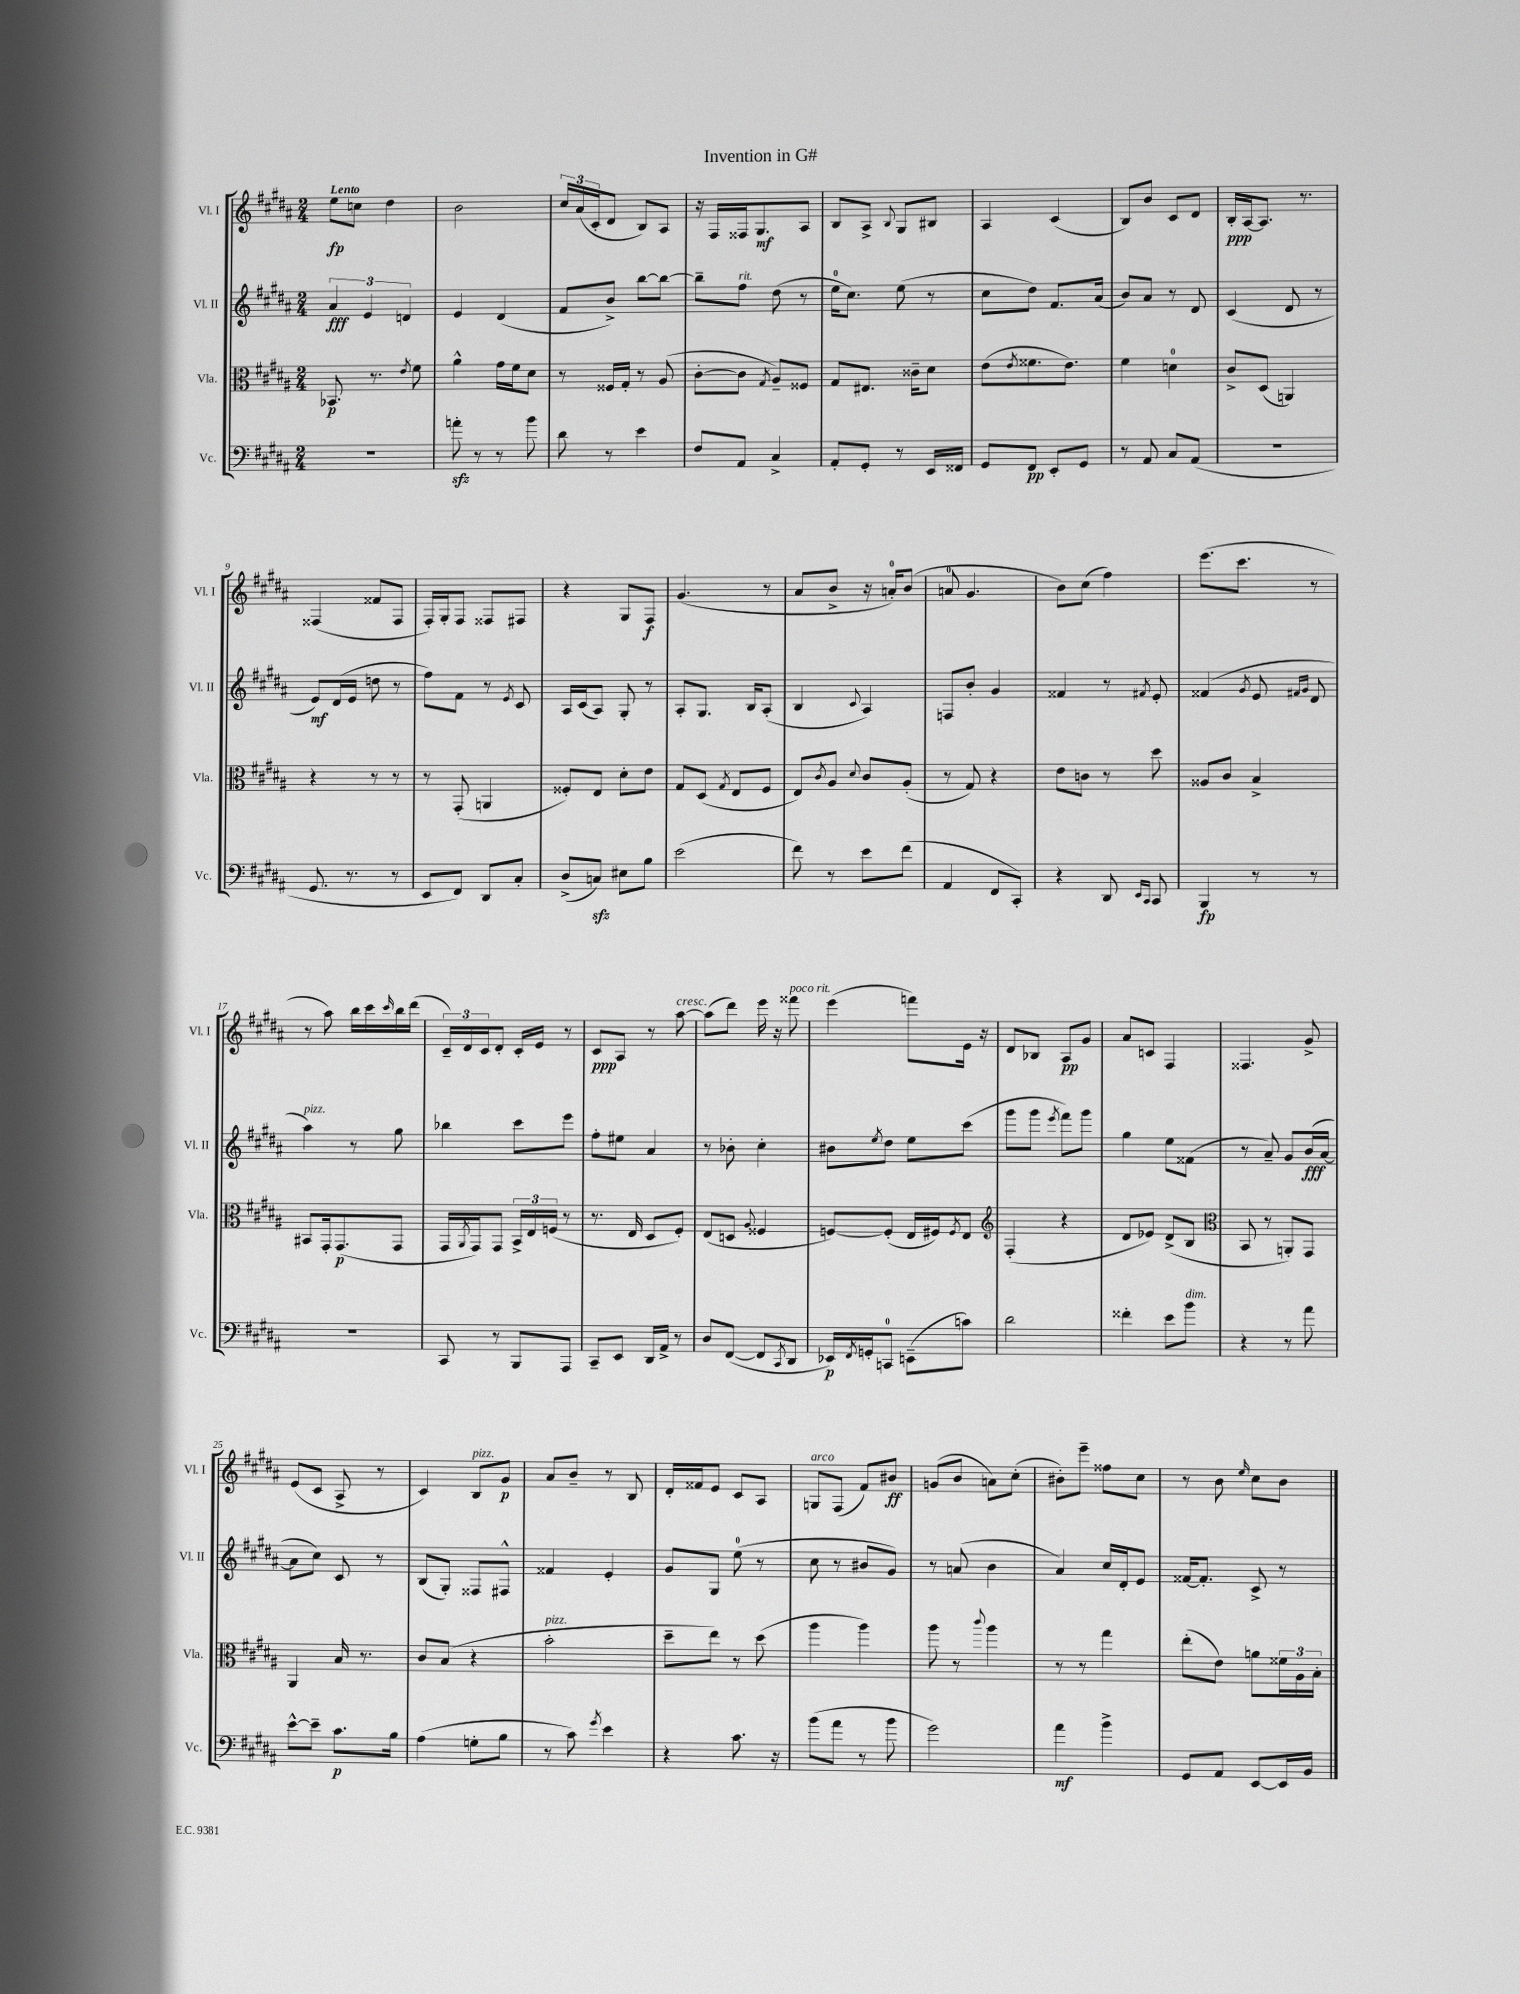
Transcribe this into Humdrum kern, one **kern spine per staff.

**kern	**dynam	**kern	**dynam	**kern	**dynam	**kern	**dynam
*part4	*part4	*part3	*part3	*part2	*part2	*part1	*part1
*staff4	*staff4	*staff3	*staff3	*staff2	*staff2	*staff1	*staff1
*I"Vc.	*	*I"Vla.	*	*I"Vl. II	*	*I"Vl. I	*
*I'Vc.	*	*I'Vla.	*	*I'Vl. II	*	*I'Vl. I	*
*clefF4	*	*clefC3	*	*clefG2	*	*clefG2	*
*k[f#c#g#d#a#]	*	*k[f#c#g#d#a#]	*	*k[f#c#g#d#a#]	*	*k[f#c#g#d#a#]	*
*M2/4	*	*M2/4	*	*M2/4	*	*M2/4	*
=1	=1	=1	=1	=1	=1	=1	=1
!	!	!	!	!	!	!LO:TX:a:B:t=Lento	!
2r	.	8.BB-X/	p	6a#/	fff	8ee\L	fp
.	.	.	.	.	.	8ccn\J	.
.	.	.	.	6e/	.	.	.
.	.	8.r	.	.	.	.	.
.	.	.	.	.	.	4dd#\	.
.	.	.	.	6dn/	.	.	.
.	.	8qe/	.	.	.	.	.
.	.	8f#\	.	.	.	.	.
=2	=2	=2	=2	=2	=2	=2	=2
8anzz'\	.	4a#^^\	.	4e/	.	2b\	.
8r	.	.	.	.	.	.	.
8r	.	16g#\LL	.	(4d#/	.	.	.
.	.	16f#\J	.	.	.	.	.
8b\	.	8d#\J	.	.	.	.	.
=3	=3	=3	=3	=3	=3	=3	=3
8d#\	.	8r	.	8f#/L	.	24cc#/LL	.
.	.	.	.	.	.	(24a#/	.
.	.	.	.	.	.	24c#'/J	.
8r	.	16F##X/LL	.	8b^/J)	.	8d#/J	.
.	.	16G#'/JJ	.	.	.	.	.
4e\	.	8r	.	[8bb\L	.	8B/L)	.
.	.	(8A#/	.	8bb\J_	.	8A#/J	.
=4	=4	=4	=4	=4	=4	=4	=4
8F#/L	.	[8c#'\L	.	8bb~\L]	.	16r	.
.	.	.	.	.	.	16F#/LL	.
!	!	!	!	!LO:TX:a:i:t=rit.	!	!	!
8AA#/J	.	8c#\J]	.	8ff#\J	.	16F##X/J	.
.	.	.	.	.	.	8.G#/	mf
.	.	8qG#/	.	.	.	.	.
4C#^/	.	8A#~/L)	.	(8dd#\	.	.	.
.	.	8F##X/J	.	8r	.	8A#/J	.
=5	=5	=5	=5	=5	=5	=5	=5
8AA#'/L	.	8G#/L	.	16ee\KL	.	8B/L	.
.	.	.	.	8.cc#\J)	.	.	.
8GG#'/J	.	8.E#X/J	.	.	.	8A#^/J	.
.	.	.	.	.	.	8qqB/	.
8r	.	.	.	(8ee\	.	8G#/L	.
.	.	16c##X~\KL	.	.	.	.	.
16EE/LL	.	8d#\J	.	8r	.	8B#X/J	.
16FF##X/JJ	.	.	.	.	.	.	.
=6	=6	=6	=6	=6	=6	=6	=6
8GG#/L	.	(8e\L	.	8cc#\L	.	4A#/	.
.	.	8qe/	.	.	.	.	.
8FF#/J	pp	8.f##X\	.	8dd#\J)	.	.	.
8EE'/L	.	.	.	8.f#/L	.	(4c#/	.
.	.	8.e\J)	.	.	.	.	.
8GG#/J	.	.	.	.	.	.	.
.	.	.	.	(16a#/Jk	.	.	.
=7	=7	=7	=7	=7	=7	=7	=7
8r	.	4f#\	.	8b/L)	.	8B/L)	.
8AA#/	.	.	.	8a#/J	.	8b/J	.
8C#/L	.	4dn\	.	8r	.	8c#/L	.
(8AA#/J	.	.	.	8d#/	.	8d#/J	.
=8	=8	=8	=8	=8	=8	=8	=8
2r	.	8c#^/L	.	(4c#/	.	16B'/LL	ppp
.	.	.	.	.	.	[16A#/J	.
.	.	(8D#/J	.	.	.	8.A#/J]	.
.	.	4AAn/)	.	8d#/	.	.	.
.	.	.	.	.	.	8.r	.
.	.	.	.	8r	.	.	.
!!LO:LB:g=z
=9	=9	=9	=9	=9	=9	=9	=9
8.GG#/	.	4r	.	8e/L)	mf	(4F##X/	.
.	.	.	.	(16d#/L	.	.	.
8.r	.	.	.	16e/JJ	.	.	.
.	.	8r	.	8ddn\	.	8f##X/L	.
8r	.	8r	.	8r	.	8F##/J	.
=10	=10	=10	=10	=10	=10	=10	=10
8EE/L	.	8r	.	8ff#\L)	.	16F#'/LL)	.
.	.	.	.	.	.	16G#'/J	.
8FF#/J)	.	(8GG#'/	.	8f#\J	.	8F#/J	.
8DD#/L	.	4AAn/	.	8r	.	8F##X/L	.
.	.	.	.	8qe/	.	.	.
8C#'/J	.	.	.	8c#/	.	8F#X/J	.
=11	=11	=11	=11	=11	=11	=11	=11
(8D#^/L	.	8F##X'/L)	.	16A#/LL	.	4r	.
.	.	.	.	(16c#/J	.	.	.
8Cnzz/J)	.	8E/J	.	8A#/J)	.	.	.
8E#X\L	.	8d#'\L	.	8G#'/	.	8G#/L	.
8B\J	.	8e\J	.	8r	.	8F#/J	f
=12	=12	=12	=12	=12	=12	=12	=12
(2e\	.	8G#/L	.	8A#'/L	.	(4.g#/	.
.	.	(8D#/J	.	8.G#/J	.	.	.
.	.	8qG#/	.	.	.	.	.
.	.	8E/L	.	.	.	.	.
.	.	.	.	16B/KL	.	.	.
.	.	8F#/J	.	(8A#'/J	.	8r	.
=13	=13	=13	=13	=13	=13	=13	=13
8f#\)	.	8E/L)	.	4B/	.	8a#/L	.
.	.	8qc#/	.	.	.	.	.
8r	.	8A#/J	.	.	.	8b^/J	.
.	.	8qqd#/	.	8qqc#/	.	.	.
8e\L	.	8c#/L	.	4A#/)	.	16r	.
.	.	.	.	.	.	16an'/KL)	.
(8f#\J	.	(8A#'/J	.	.	.	(8b/J	.
=14	=14	=14	=14	=14	=14	=14	=14
4AA#/	.	8r	.	8Fn/L	.	8an/	.
.	.	8G#/)	.	8b'/J	.	4.g#/	.
8FF#/L	.	4r	.	4g#/	.	.	.
8CC#'/J)	.	.	.	.	.	.	.
=15	=15	=15	=15	=15	=15	=15	=15
4r	.	8e\L	.	4f##X/	.	8b\L)	.
.	.	8cn\J	.	.	.	(8cc#\J	.
8DD#/	.	8r	.	8r	.	4ff#\)	.
16qqEE/LL	.	.	.	.	.	.	.
16qqCC#/JJ	.	.	.	8qf#X/	.	.	.
8CC#/	.	8dd#\	.	8e'/	.	.	.
=16	=16	=16	=16	=16	=16	=16	=16
4BBB/	fp	8A##X/L	.	(4f##X/	.	(8.eee\L	.
.	.	8c#/J	.	.	.	.	.
.	.	.	.	.	.	8.ccc#\J	.
.	.	.	.	8qg#/	.	.	.
8r	.	4B^/	.	8e/	.	.	.
.	.	.	.	16qqf#X/LL	.	.	.
.	.	.	.	16qqg#/JJ	.	.	.
8r	.	.	.	8d#/	.	8r	.
!!LO:LB:g=z
=17	=17	=17	=17	=17	=17	=17	=17
!	!	!	!	!LO:TX:a:i:t=pizz.	!	!	!
2r	.	8BB#X/L	.	4aa#\)	.	8r	.
.	.	16GG#'/k	.	.	.	8aa#\)	.
.	.	(8.GG#/	p	.	.	.	.
.	.	.	.	8r	.	16bb\LL	.
.	.	.	.	.	.	16ccc#\	.
.	.	.	.	.	.	16qqccc#/	.
.	.	8GG#/J	.	8gg#\	.	16bb\	.
.	.	.	.	.	.	(16ddd#\JJ	.
=18	=18	=18	=18	=18	=18	=18	=18
8CC#/	.	16GG#/LL	.	4bb-X\	.	24c#~/LL)	.
.	.	.	.	.	.	24d#/	.
.	.	8qAA#/	.	.	.	.	.
.	.	16GG#/J)	.	.	.	.	.
.	.	.	.	.	.	24c#/J	.
8r	.	8GG#/J	.	.	.	8d#'/J	.
8BBB/L	.	24BB^/LL	.	8ccc#\L	.	16c#'/LL	.
.	.	24E/	.	.	.	.	.
.	.	.	.	.	.	16e/JJ	.
.	.	(24Fn/JJ	.	.	.	.	.
8AAA#/J	.	8r	.	8eee\J	.	8r	.
=19	=19	=19	=19	=19	=19	=19	=19
8CC#~/L	.	8.r	.	8ff#'\L	.	8c#/L	ppp
8EE/J	.	.	.	8ee#X\J	.	8A#/J	.
.	.	16E/	.	.	.	.	.
16DD#/LL	.	8D#/L	.	4a#/	.	8r	.
16AA#^/JJ	.	.	.	.	.	.	.
!	!	!	!	!	!	!LO:TX:a:i:t=cresc.	!
8r	.	8F#'/J)	.	.	.	[8aa#\	.
=20	=20	=20	=20	=20	=20	=20	=20
8D#/L	.	(8E/L	.	8r	.	(8aa#\L]	.
([8FF#/J	.	8Dn/J	.	8b-X'\	.	8ddd#\J)	.
.	.	8qqA#/	.	.	.	.	.
8FF#/L]	.	4F##X/	.	4cc#'\	.	16eee\	.
.	.	.	.	.	.	16r	.
8qCC#/	.	.	.	.	.	.	.
!	!	!	!	!	!	!LO:TX:a:i:t=poco rit.	!
8DD#/J	.	.	.	.	.	8fff##X\	.
=21	=21	=21	=21	=21	=21	=21	=21
16EE-X/LL)	p	[8Fn/L)	.	8b#X\L	.	(4eee\	.
8qFF#/	.	.	.	.	.	.	.
16GGn'/J	.	.	.	.	.	.	.
.	.	.	.	8qee/	.	.	.
8CCn/J	.	(8F'/J]	.	8dd#\J	.	.	.
(8EEn~\L	.	16E/LL	.	8ee\L	.	8fffn\L)	.
.	.	16F#X/J)	.	.	.	.	.
.	.	8qF#/	.	.	.	.	.
8cn\J)	.	8E/J	.	(8ccc#\J	.	16e\Jk	.
.	.	.	.	.	.	16r	.
=22	=22	=22	=22	=22	=22	=22	=22
*	*	*clefG2	*	*	*	*	*
2d#\	.	(4F#'/	.	8ggg#\L	.	8d#/L	.
.	.	.	.	8ggg#\J	.	8B-X/J	.
.	.	.	.	8qeee/	.	.	.
.	.	4r	.	8fff#\L)	.	8A#/L	pp
.	.	.	.	8ggg#\J	.	8g#/J	.
=23	=23	=23	=23	=23	=23	=23	=23
4f##X'\	.	8d#/L	.	4gg#\	.	8a#/L	.
.	.	8e-X/J)	.	.	.	8cn/J	.
8e\L	.	(8d#^/L	.	8ee\L	.	4F#/	.
!LO:TX:a:i:t=dim.	!	!	!	!	!	!	!
8b\J	.	8B/J	.	(8f##X\J	.	.	.
=24	=24	=24	=24	=24	=24	=24	=24
*	*	*clefC3	*	*	*	*	*
4r	.	8BB/	.	8r	.	4.F##X/	.
.	.	8r	.	8a#~/)	.	.	.
8r	.	8AAn'/L)	.	8g#/L	.	.	.
8a#\	.	8GG#/J	.	(16b/L	fff	8g#^/	.
.	.	.	.	[16a#/JJ	.	.	.
!!LO:LB:g=z
=25	=25	=25	=25	=25	=25	=25	=25
[8e^^\L	.	4AA#/	.	8a#\L]	.	(8e/L	.
8e~\J]	.	.	.	8cc#\J)	.	8c#/J	.
8.c#\L	p	16B/	.	8c#/	.	8A#^/	.
.	.	8.r	.	.	.	.	.
.	.	.	.	8r	.	8r	.
16B\Jk	.	.	.	.	.	.	.
=26	=26	=26	=26	=26	=26	=26	=26
(4A#\	.	8c#/L	.	(8B/L	.	4c#/)	.
.	.	(8B/J	.	8G#'/J)	.	.	.
!	!	!	!	!	!	!LO:TX:a:i:t=pizz.	!
8Gn'\L	.	4r	.	8F##X/L	.	8B/L	.
8B\J	.	.	.	8F#X^^/J	.	8g#/J	p
=27	=27	=27	=27	=27	=27	=27	=27
!	!	!LO:TX:a:i:t=pizz.	!	!	!	!	!
8r	.	2b'\	.	4f##X/	.	8a#/L	.
8c#\)	.	.	.	.	.	8b~/J	.
8qg#/	.	.	.	.	.	.	.
4e\	.	.	.	4e'/	.	8r	.
.	.	.	.	.	.	8B/	.
=28	=28	=28	=28	=28	=28	=28	=28
4r	.	8dd#~\L	.	8g#/L	.	16d#'/LL	.
.	.	.	.	.	.	16f##X/J	.
.	.	8ee\J)	.	8G#/J	.	8e/J	.
8.c#\	.	8r	.	(8ee\	.	8c#/L	.
.	.	(8dd#\	.	8r	.	8A#/J	.
16r	.	.	.	.	.	.	.
=29	=29	=29	=29	=29	=29	=29	=29
!	!	!	!	!	!	!LO:TX:a:i:t=arco	!
(8b\L	.	4aa#\	.	8cc#\	.	8Gn/L	.
8a#\J	.	.	.	8r	.	(8F#/J	.
8r	.	4aa#\)	.	8b#X/L	.	8f#/L)	.
8b\	.	.	.	8g#/J)	.	8b#X/J	ff
=30	=30	=30	=30	=30	=30	=30	=30
2g#\)	.	8aa#\	.	8r	.	(8gn/L	.
.	.	8r	.	(8an/	.	8b/J	.
.	.	8qqccc#/	.	.	.	.	.
.	.	4aa#\	.	4b\	.	8an\L)	.
.	.	.	.	.	.	(8cc#'\J	.
=31	=31	=31	=31	=31	=31	=31	=31
4a#\	mf	8r	.	4a#/)	.	8b#X'\L)	.
.	.	8r	.	.	.	8eee~\J	.
4b^\	.	4gg#\	.	16cc#/LL	.	8ff##X\L	.
.	.	.	.	16d#'/J	.	.	.
.	.	.	.	8e/J	.	8cc#\J	.
=32	=32	=32	=32	=32	=32	=32	=32
8GG#/L	.	(8ee'\L	.	[16f##X/KL	.	8r	.
.	.	.	.	8.f##'/J]	.	.	.
8AA#/J	.	8e\J)	.	.	.	8b\	.
.	.	.	.	.	.	16qqee/	.
[8EE/L	.	8an\L	.	8c#^/	.	8cc#\L	.
16EE/L]	.	24f##X\L	.	8r	.	8b\J	.
.	.	24A#\	.	.	.	.	.
16BB/JJ	.	.	.	.	.	.	.
.	.	24B'\JJ	.	.	.	.	.
==	==	==	==	==	==	==	==
*-	*-	*-	*-	*-	*-	*-	*-
